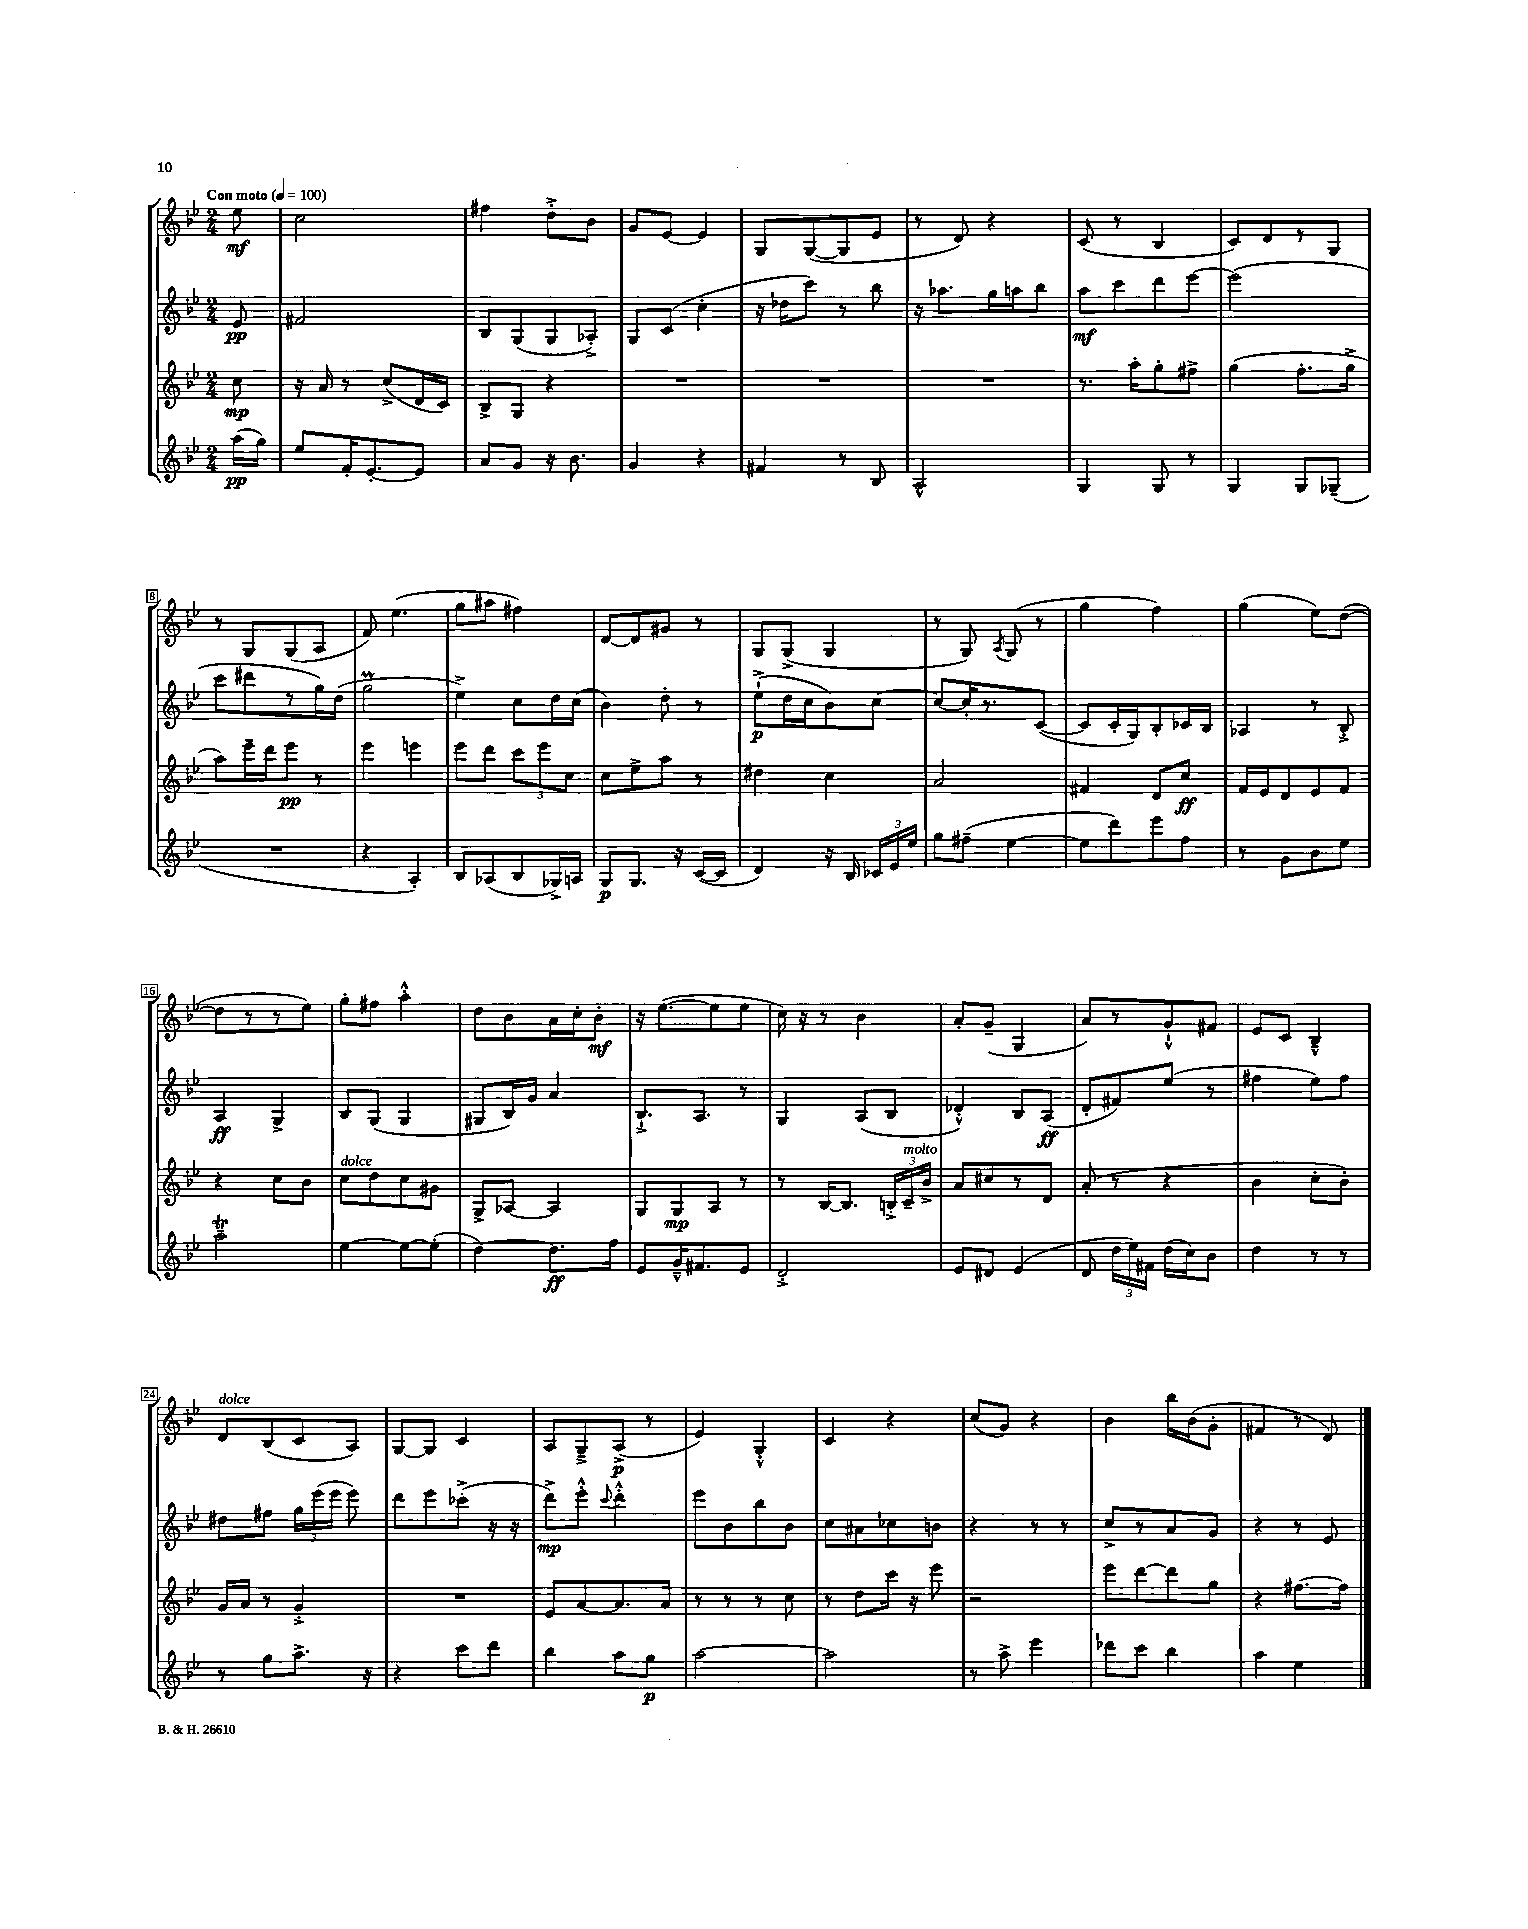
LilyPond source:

<<
\new StaffGroup <<
\new Staff = "s0" {
    \clef treble \key bes \major \numericTimeSignature \time 2/4 \partial 8 \tempo "Con moto" 4 = 100
    \autoBeamOff ees''8\mf |
    c''2 |
    fis''4 d''8[-.-> bes'8] |
    g'8[ ees'8]~ ees'4 |
    g8[ g8~( g8 ees'8] |
    r8 d'8) r4 |
    c'8( r8 bes4 |
    c'8[) d'8 r8 g8] |
    r8 g8[ g8( a8] |
    f'8) ees''4.( |
    g''8[ ais''8] fis''4) |
    d'8[~ d'8 gis'8] r8 |
    g8[ g8]->( g4 |
    r8 g8) \acciaccatura { a8 } g8( r8 |
    g''4 f''4) |
    g''4( ees''8[) d''8]~( |
    d''8[ r8 r8 ees''8]) |
    g''8[-. fis''8] a''4-.-^ |
    d''8[ bes'8 a'16 c''16-. bes'8]-.\mf |
    r16 ees''8.[~( ees''8 ees''8] |
    c''16) r16 r8 bes'4 |
    a'8[-. g'8]--( g4 |
    a'8[) r8 g'8-!-^ fis'8] |
    ees'8[ c'8] bes4---^ |
    d'8[^\markup { \italic "dolce" } bes8( c'8 a8]) |
    g8[~ g8] c'4 |
    a8[ g8---> a8]->\p( r8 |
    ees'4) g4-.-^ |
    c'4 r4 |
    c''8[( g'8]) r4 |
    bes'4 bes''16[ bes'16( g'8]-. |
    fis'4 r8 d'8) \bar "|." |
}
\new Staff = "s1" {
    \clef treble \key bes \major \numericTimeSignature \time 2/4 \partial 8
    \autoBeamOff ees'8\pp |
    fis'2 |
    bes8[ g8( g8 aes8]-.->) |
    g8[ c'8]( c''4-. |
    r16 des''16[ c'''8]) r8 bes''8 |
    r16 aes''8.[ g''16 a''16 bes''8] |
    a''8[\mf c'''8 d'''8 ees'''8]~ |
    ees'''2( |
    c'''8[ dis'''8 r8 g''16) d''16]( |
    g''2\prall |
    ees''4->) c''8[ d''16 c''16]( |
    bes'4) d''8-. r8 |
    ees''8[-!->\p( d''16 c''16 bes'8) c''8]~ |
    c''8[~ c''16-. r8. c'8]~( |
    c'8[ c'16-. g16) bes8-. ces'16 bes16] |
    aes4 r8 bes8-.-> |
    a4\ff g4-> |
    bes8[ g8]( g4 |
    gis8[ bes16) g'16] a'4 |
    bes8.[-!-> a8.] r8 |
    g4 a8[( bes8] |
    des'4-.-^) bes8[ a8]\ff( |
    d'8[-. fis'8) ees''8]( r8 |
    fis''4 ees''8[) fis''8] |
    dis''8[ fis''8] \tuplet 3/2 { g''16[ ees'''16( ees'''16] } ees'''8) |
    d'''8[ ees'''8 ces'''8]-.->( r16 r16 |
    d'''8[->\mp) ees'''8]-.-^ \appoggiatura { c'''8 } d'''4-.-^ |
    ees'''8[ bes'8 bes''8 bes'8] |
    c''8[ ais'8 ces''8 b'8] |
    r4 r8 r8 |
    c''8[-> r8 a'8 g'8] |
    r4 r8 ees'8 \bar "|." |
}
\new Staff = "s2" {
    \clef treble \key bes \major \numericTimeSignature \time 2/4 \partial 8
    \autoBeamOff c''8\mp |
    r16 a'16 r8 c''8[->( d'16 c'16]) |
    bes8[-> g8] r4 |
    R2 |
    R2 |
    R2 |
    r8. a''16[-. g''8-. fis''8]-> |
    g''4( f''8.[-. g''16]-> |
    a''8[) ees'''16-- d'''16 ees'''8]\pp r8 |
    ees'''4 e'''4 |
    ees'''8[ d'''8] \tuplet 3/2 { c'''8[ ees'''8 c''8] } |
    c''8[ ees''8-> a''8] r8 |
    dis''4 c''4 |
    a'2 |
    fis'4 d'8[ c''8]\ff |
    f'16[ ees'16 d'8 ees'8 f'8] |
    r4 c''8[ bes'8] |
    c''8[^\markup { \italic "dolce" } d''8 c''8 gis'8] |
    g8[-> aes8]~ aes4 |
    g8[ g8\mp a8] r8 |
    r8 bes16[~ bes8.] \tuplet 3/2 { b16[-.-> c'16--^\markup { \italic "molto" } bes'16]-> } |
    a'8[ cis''8 r8 d'8] |
    a'8-.( r8 r4 |
    bes'4 c''8[-. bes'8]-.) |
    g'16[ a'16] r8 g'4-.-> |
    R2 |
    ees'8[ a'8~ a'8. a'16] |
    r8 r8 r8 c''8 |
    r8 d''8[ c'''16] r16 ees'''8 |
    r2 |
    ees'''8[ d'''8~ d'''8 g''8] |
    r4 fis''8.[~ fis''16] \bar "|." |
}
\new Staff = "s3" {
    \clef treble \key bes \major \numericTimeSignature \time 2/4 \partial 8
    \autoBeamOff a''16[\pp( g''16]) |
    ees''8[ f'16-. ees'8.~-. ees'8] |
    a'8[ g'8] r16 bes'8. |
    g'4 r4 |
    fis'4 r8 bes8 |
    a2-^ |
    g4 g8 r8 |
    g4 g8[ ges8]--( |
    R2 |
    r4 a4-.) |
    bes8[ aes8( bes8 ges16->) a16] |
    g8[\p g8.] r16 c'16[~( c'16] |
    d'4) r16 bes16 \tuplet 3/2 { ces'16[ ees'16 ees''16] } |
    g''8[ fis''8]--( ees''4~ |
    ees''8[ d'''8) ees'''8 f''8] |
    r8 g'8[ bes'8 ees''8] |
    a''2--\trill |
    ees''4~ ees''8[~ ees''8]-.( |
    d''4~) d''8.[\ff f''16] |
    ees'8[ g'16---^ fis'8. ees'8] |
    d'2-.-> |
    ees'8[ dis'8] ees'4( |
    d'8 \tuplet 3/2 { d''16[ ees''16) fis'16] } d''16[( c''16) bes'8] |
    d''4 r8 r8 |
    r8 g''8[ a''8.]-> r16 |
    r4 c'''8[ d'''8] |
    bes''4 a''8[ g''8]\p |
    a''2~ |
    a''2 |
    r8 a''8-> ees'''4 |
    des'''8[ c'''8] bes''4 |
    a''4 ees''4 \bar "|." |
}
>>
>>
\layout { \context { \Score \override BarNumber.stencil = #(make-stencil-boxer 0.1 0.3 ly:text-interface::print) } }
